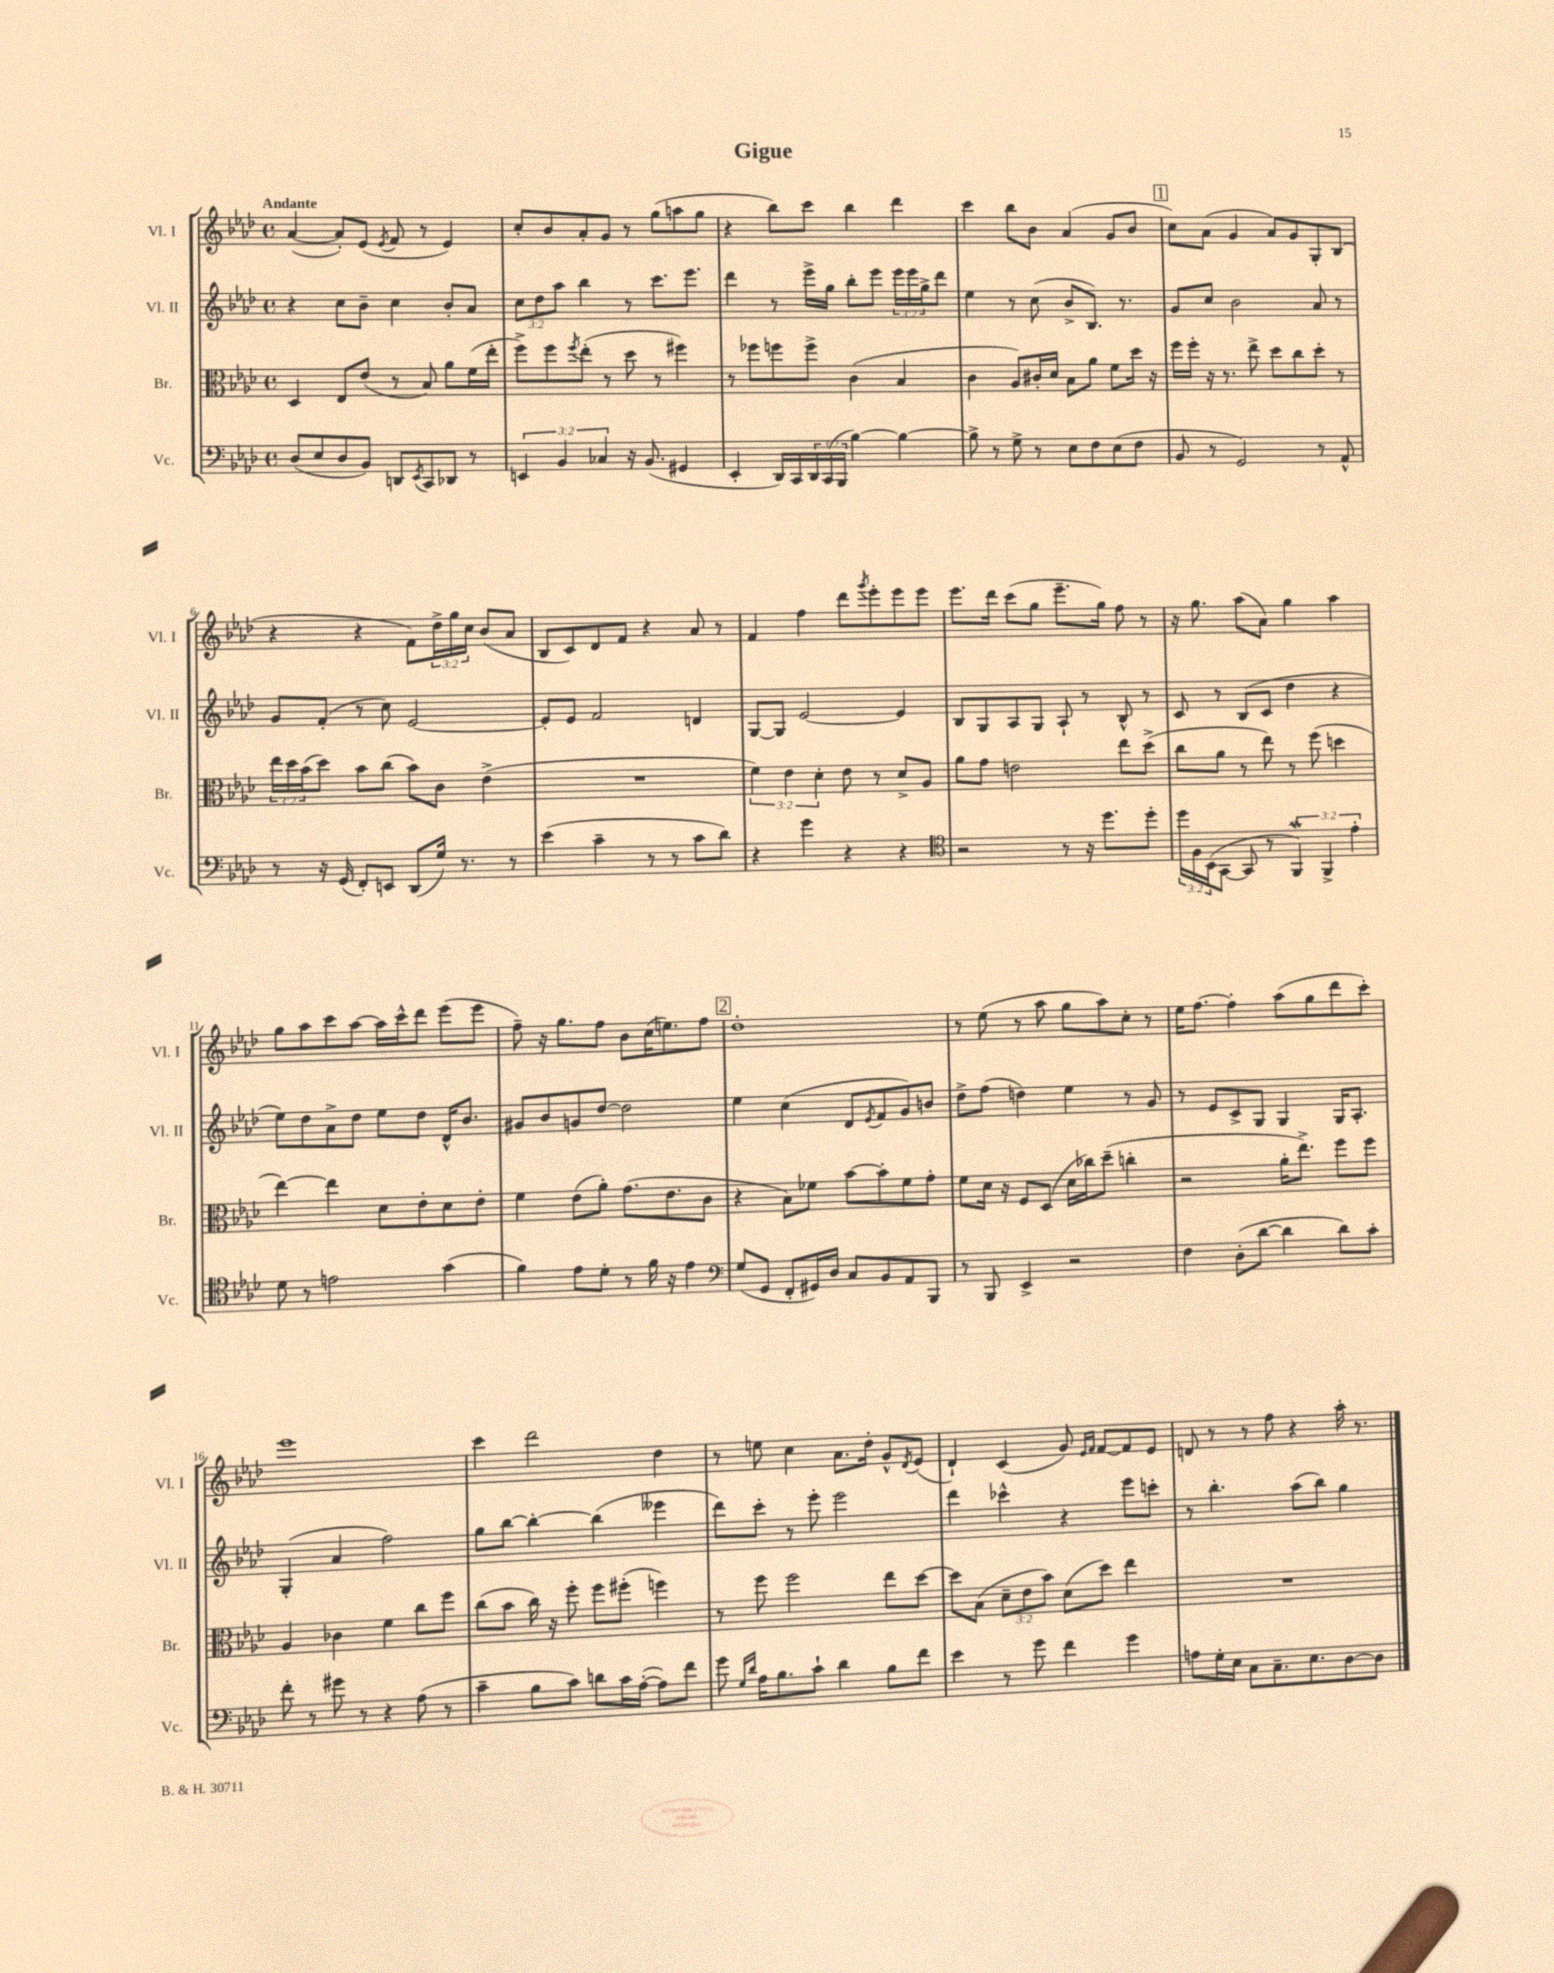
\header { title = "Gigue" }
<<
\new StaffGroup <<
\new Staff = "s0" \with { instrumentName = "Vl. I" shortInstrumentName = "Vl. I" } {
    \clef treble \key aes \major \defaultTimeSignature \time 4/4 \override Staff.TupletNumber.text = #tuplet-number::calc-fraction-text \tempo "Andante"
    aes'4~( aes'8-.) ees'8( \acciaccatura { ees'8 } f'8 r8 ees'4) |
    c''8-. bes'8 aes'8-. g'8 r8 g''8( a''8 g''8 |
    r4 bes''8) c'''8 bes''4 des'''4 |
    c'''4 bes''8 bes'8 aes'4( g'8 bes'8 |
    \mark \markup { \box "1" } c''8) aes'8( g'4 aes'8) g'8 g8-. bes8( |
    r4 r4 f'8) \tuplet 3/2 { des''16-> g''16 c''16 } bes'8( aes'8 |
    bes8 c'8) des'8 f'8 r4 aes'8 r8 |
    f'4 f''4 des'''8 \acciaccatura { g'''8 } ees'''8-. ees'''8 ees'''8 |
    ees'''8. des'''16 c'''8( g''8 ees'''8.-- g''16) f''8 r8 |
    r16 g''8. aes''8( aes'8) g''4 aes''4 |
    g''8 aes''8 c'''8 aes''8~ aes''16 c'''16-^ des'''8 ees'''8( ees'''8 |
    f''8--) r16 g''8. f''8 bes'8 c''16( e''8.) f''8 |
    \mark \markup { \box "2" } des''1-. |
    r8 ees''8( r8 aes''8 g''8 aes''8) c''8-. r8 |
    ees''16 f''8.~ f''4-. aes''8( g''8 des'''8 c'''8-.) |
    ees'''1 |
    c'''4 des'''2 des''4 |
    r8 e''8 c''4 aes'8. des''16-. g'8-^ \acciaccatura { des'8 } ees'8( |
    des'4-!) c'4( g'8) \grace { ees'16 f'16 } f'8~ f'8 ees'8 |
    d'8 r8 r8 f''8 r4 aes''16-. r8. \bar "|." |
}
\new Staff = "s1" \with { instrumentName = "Vl. II" shortInstrumentName = "Vl. II" } {
    \clef treble \key aes \major \defaultTimeSignature \time 4/4 \override Staff.TupletNumber.text = #tuplet-number::calc-fraction-text
    r4 c''8 bes'8-- c''4 bes'8-. aes'8 |
    \tuplet 3/2 { c''8 des''8 aes''8 } bes''4 r8 c'''8. ees'''8. |
    des'''4 r8 ees'''16-> g''16 bes''8-. ees'''8 \tuplet 3/2 { ees'''16 ees'''16 g''16-> } des'''8 |
    ees''4 r8 c''8( bes'8-> bes8.) r8. |
    \mark \markup { \box "1" } g'8 c''8 bes'2 aes'8 r8 |
    g'8 f'8-.( r8 c''8) ees'2~ |
    ees'8-. ees'8 f'2 d'4 |
    g8~ g8 ees'2~ ees'4 |
    bes8 g8 aes8 g8 aes8-! r8 bes8-^ r8 |
    c'8 r8 bes8( c'8 des''4 r4 |
    ees''8) des''8 aes'8-> des''8 ees''8 des''8 des'16-^ bes'8. |
    gis'8 bes'8 g'8 des''8~ des''2 |
    \mark \markup { \box "2" } ees''4 c''4( des'8 \acciaccatura { ees'8 } f'8 g'8) b'8 |
    des''8-> f''8( d''4) ees''4 r8 g'8 |
    r8 ees'8 c'8-> g8 g4 g16 aes8.-. |
    g4-.( aes'4 f''2) |
    g''8 bes''8~ bes''4~-. bes''4( eeses'''4 |
    des'''8) c'''8-. r8 ees'''8-. ees'''2 |
    des'''4 ces'''4-^ r4 ees'''8 c'''8-. |
    r8 bes''4.-. aes''8( bes''8) g''4 \bar "|." |
}
\new Staff = "s2" \with { instrumentName = "Br." shortInstrumentName = "Br." } {
    \clef alto \key aes \major \defaultTimeSignature \time 4/4 \override Staff.TupletNumber.text = #tuplet-number::calc-fraction-text
    des4 ees8 ees'8( r8 bes8) aes'8 f'16( ees''16-. |
    f''8->) f''8 \acciaccatura { f''8 } ees''8-.( r8 des''8 r8 fis''4) |
    r8 fes''8 f''8 f''8-> c'4( bes4 |
    c'4 aes8) cis'16-. des'16 bes8 aes'8 f'8 des''16 r16 |
    \mark \markup { \box "1" } f''16 f''16-. r16 r8. ees''8-> des''8 c''8 des''8-. r8 |
    \tuplet 3/2 { ees''16 des''16 bes'16( } des''8) bes'8 c''8( bes'8) c'8 ees'4->( |
    R1 |
    \tuplet 3/2 { f'4) ees'4 des'4-. } ees'8 r8 des'8-> aes8 |
    aes'8 g'8 e'2 ees''8 des''8->( |
    c''8 aes'8 r8 ees''8) r8 f''8( d''4 |
    ees''4~) ees''4 des'8 ees'8-. des'8 ees'8-. |
    f'4 ees'8( aes'8-.) g'8.( ees'8. c'8 |
    \mark \markup { \box "2" } r4 bes8) fes'8 bes'8~ bes'8-. fes'8 g'8-. |
    f'8 des'16 r16 f8 des8( des'16 ces''16) des''8--( c''4-. |
    r2 aes'16-. ees''8.->) f''8 f''8 |
    aes4 ces'4 f'4 c''8 f''8 |
    c''8( bes'8 c''16) r16 f''8-. f''8 fis''8-.( f''4) |
    r8 f''8 f''2 ees''8 des''8~ |
    des''8 bes8( \tuplet 3/2 { des'8-- ees'8 bes'8) } des'8( des''8) ees''4 |
    R1 \bar "|." |
}
\new Staff = "s3" \with { instrumentName = "Vc." shortInstrumentName = "Vc." } {
    \clef bass \key aes \major \defaultTimeSignature \time 4/4 \override Staff.TupletNumber.text = #tuplet-number::calc-fraction-text
    des8( ees8 des8 bes,8) d,8 \acciaccatura { ees,8 } c,8 des,8 r8 |
    \tuplet 3/2 { e,4 bes,4 ces4 } r16 bes,8.( gis,4 |
    ees,4-. des,16) c,16 \tuplet 3/2 { des,16 c,16( bes,,16 } bes4~) bes4~ |
    bes8-> r8 g8-> r8 ees8 f8 ees8( f8 |
    \mark \markup { \box "1" } bes,8 r8 g,2) r8 aes,8-^ |
    r8 r16 g,16( f,8-.) e,8 des,8( g16) r8. r8 |
    ees'4( c'4-- r8 r8 c'8 des'8) |
    r4 g'4 r4 r4 |
    \clef tenor r2 r8 r16 des''8. des''8-. |
    \tuplet 3/2 { des''16 f16 bes,16( } g,8~ g,8 r8 \tuplet 3/2 { f,4\mordent) f,4-> ees'4-. } |
    des'8 r8 e'2 g'4( |
    f'4) ees'8 des'8-. r8 f'16 r16 ees'4 |
    \mark \markup { \box "2" } \clef bass g8( g,8 f,8-. gis,16) des16 c8 bes,8 aes,8 bes,,8 |
    r8 bes,,8 ees,4-> r2 |
    f4 des8-.( des'8~ des'4 des'8) c'8-. |
    f'8-. r8 gis'8 r8 r4 aes8( r8 |
    c'4-- bes8 c'8) d'8 c'16 aes16~-.( aes8) f'8 |
    g'8 \grace { g16 des'16 } aes16 bes8. c'8-! des'4 bes8 f'8 |
    ees'4 r8 g'8 f'4 g'4 |
    a8 g16-. ees16 c8 c8.-- ees8. des8~ des8 \bar "|." |
}
>>
>>
